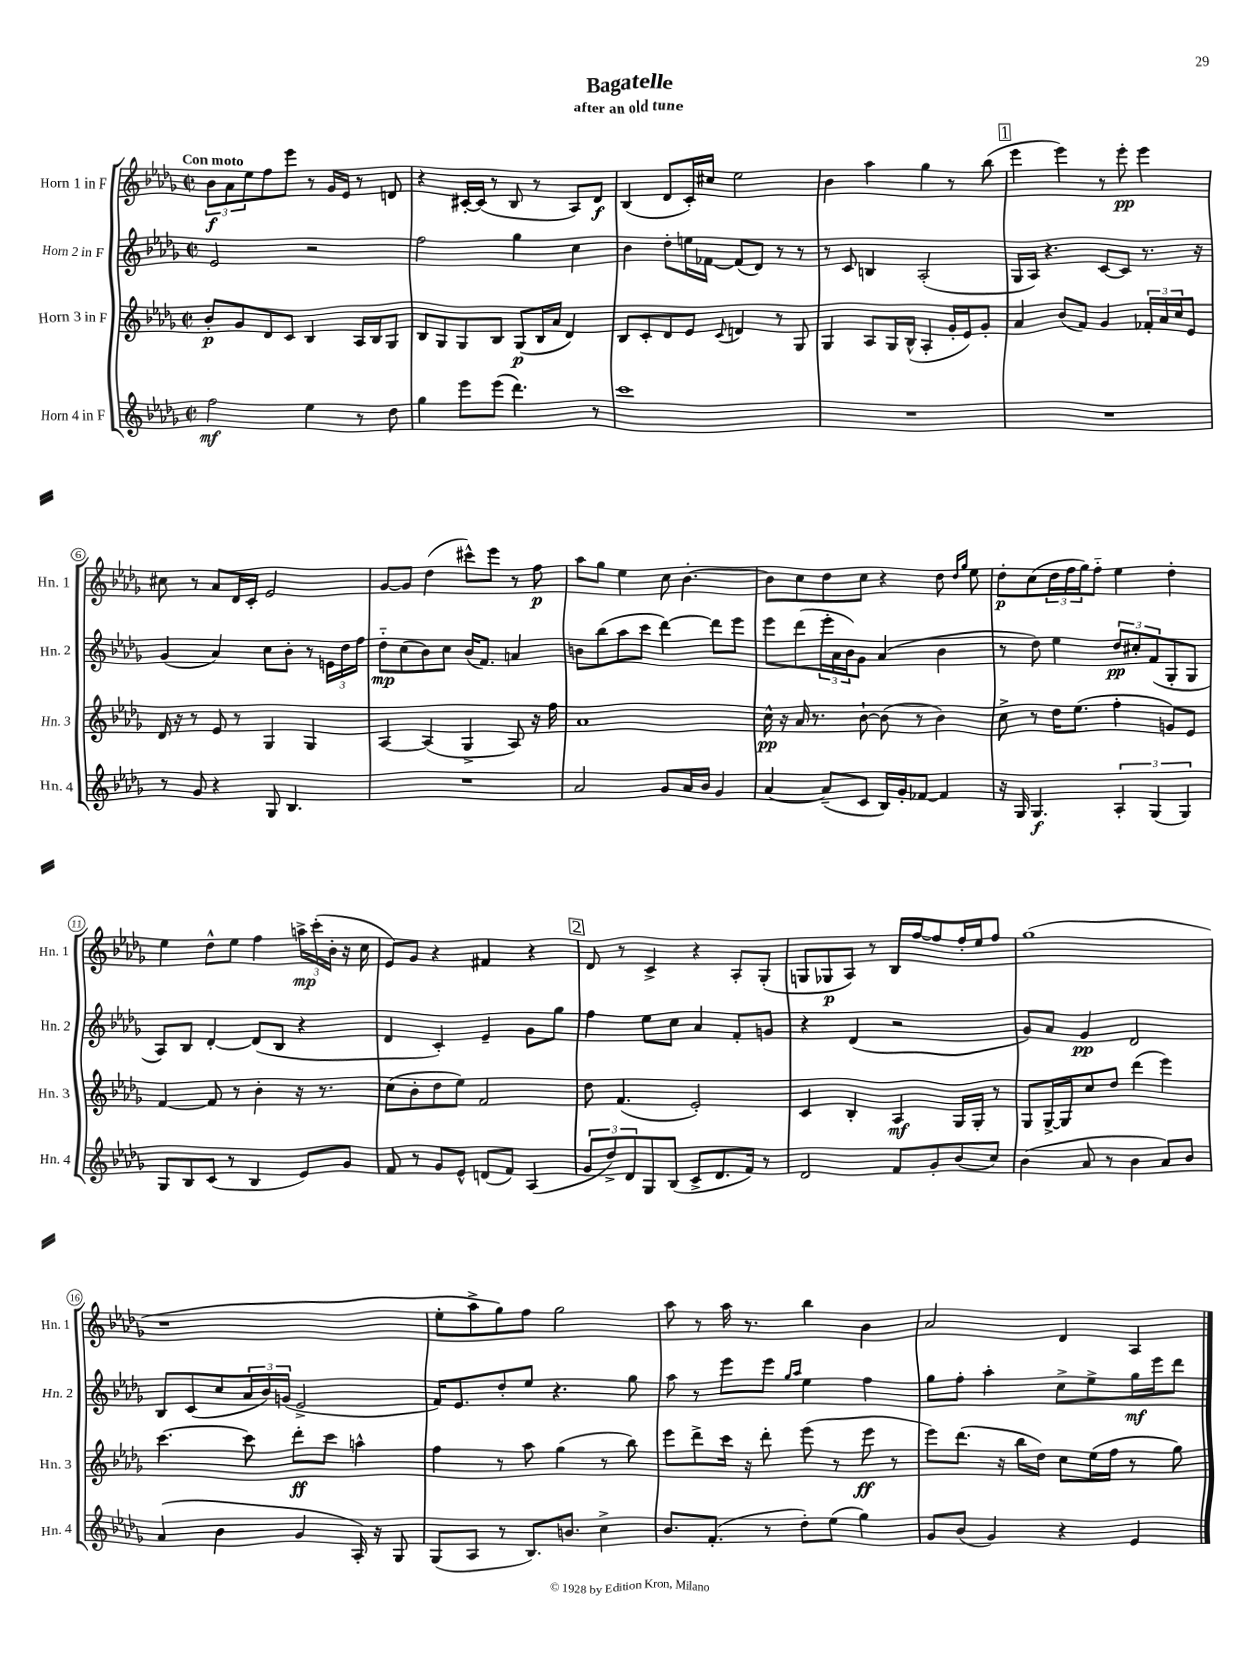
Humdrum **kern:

**kern	**dynam	**kern	**dynam	**kern	**dynam	**kern	**dynam
*part4	*part4	*part3	*part3	*part2	*part2	*part1	*part1
*staff4	*staff4	*staff3	*staff3	*staff2	*staff2	*staff1	*staff1
*I"Horn 4 in F	*	*I"Horn 3 in F	*	*I"Horn 2 in F	*	*I"Horn 1 in F	*
*I'Hn. 4	*	*I'Hn. 3	*	*I'Hn. 2	*	*I'Hn. 1	*
*clefG2	*	*clefG2	*	*clefG2	*	*clefG2	*
*k[b-e-a-d-g-]	*	*k[b-e-a-d-g-]	*	*k[b-e-a-d-g-]	*	*k[b-e-a-d-g-]	*
*M2/2	*	*M2/2	*	*M2/2	*	*M2/2	*
*met(c|)	*	*met(c|)	*	*met(c|)	*	*met(c|)	*
=1	=1	=1	=1	=1	=1	=1	=1
!	!	!	!	!	!	!LO:TX:a:B:t=Con moto	!
2ff\	mf	8b-'/L	p	2e-/	.	12b-\L	f
.	.	.	.	.	.	12a-\	.
.	.	8g-/	.	.	.	.	.
.	.	.	.	.	.	12ee-\	.
.	.	8d-/	.	.	.	8ff\	.
.	.	8c/J	.	.	.	8eee-\J	.
4ee-\	.	4B-/	.	2r	.	8r	.
.	.	.	.	.	.	16g-/LL	.
.	.	.	.	.	.	16e-/JJ	.
8r	.	16A-/LL	.	.	.	8r	.
.	.	16B-/J	.	.	.	.	.
8dd-\	.	8G-/J	.	.	.	8dn/	.
=2	=2	=2	=2	=2	=2	=2	=2
4gg-\	.	8B-/L	.	2ff\	.	4r	.
.	.	8G-/	.	.	.	.	.
8eee-\L	.	8G-/	.	.	.	[16c#X'/LL	.
.	.	.	.	.	.	(16c#/JJ]	.
(8eee-\J	.	8B-/J	.	.	.	8r	.
4.ddd-\)	.	(8G-/L	p	4gg-\	.	8B-/	.
.	.	16B-/L	.	.	.	8r	.
.	.	16a-/JJ	.	.	.	.	.
.	.	4d-/)	.	4cc\	.	8A-/L)	.
8r	.	.	.	.	.	8d-/J	f
=3	=3	=3	=3	=3	=3	=3	=3
1ccc	.	8B-/L	.	4b-\	.	(4B-/	.
.	.	8c'/	.	.	.	.	.
.	.	8d-/	.	8dd-'\L	.	8d-/L	.
.	.	8e-/J	.	16een\L	.	16c'/L)	.
.	.	.	.	[16f-X\JJ	.	16cc#X/JJ	.
.	.	8qqc/	.	.	.	.	.
.	.	4dn/	.	(8f-/L]	.	2ee-\	.
.	.	.	.	8d-/J)	.	.	.
.	.	8r	.	8r	.	.	.
.	.	8G-/	.	8r	.	.	.
=4	=4	=4	=4	=4	=4	=4	=4
1r	.	4G-/	.	8r	.	4b-\	.
.	.	.	.	8c/	.	.	.
.	.	8A-/L	.	4Bn/	.	4aa-\	.
.	.	16G-/L	.	.	.	.	.
.	.	(16B-^^/JJ	.	.	.	.	.
.	.	4A-'/	.	(2A-'/	.	4gg-\	.
.	.	16g-'/LL	.	.	.	8r	.
.	.	16e-/J)	.	.	.	.	.
.	.	8g-'/J	.	.	.	(8bb-\	.
!!LO:REH:place=s1:t=1
=5	=5	=5	=5	=5	=5	=5	=5
1r	.	4a-/	.	16G-/LL	.	4eee-\	.
.	.	.	.	16A-/JJ)	.	.	.
.	.	.	.	4.r	.	.	.
.	.	(8b-/L	.	.	.	4eee-\)	.
.	.	8f/J)	.	.	.	.	.
.	.	4g-/	.	[8c/L	.	8r	.
.	.	.	.	8c/J]	.	8eee-'\	pp
.	.	24f-X'/LL	.	8.r	.	4eee-\	.
.	.	24a-/	.	.	.	.	.
.	.	24cc/J	.	.	.	.	.
.	.	8e-/J	.	.	.	.	.
.	.	.	.	16r	.	.	.
!!LO:LB:g=z
=6	=6	=6	=6	=6	=6	=6	=6
8r	.	16d-/	.	(4g-/	.	8cc#X\	.
.	.	16r	.	.	.	.	.
8g-/	.	8r	.	.	.	8r	.
4r	.	8e-/	.	4a-/)	.	8a-/L	.
.	.	8r	.	.	.	16d-/L	.
.	.	.	.	.	.	16c'/JJ	.
8G-/	.	4G-/	.	8cc\L	.	2e-/	.
4.B-/	.	.	.	8b-'\J	.	.	.
.	.	4G-/	.	8r	.	.	.
.	.	.	.	24en\LL	.	.	.
.	.	.	.	24dd-\	.	.	.
.	.	.	.	24ff\JJ	.	.	.
=7	=7	=7	=7	=7	=7	=7	=7
1r	.	[4A-/	.	8dd-\L	mp	[8g-/L	.
.	.	.	.	(8cc\	.	8g-/J]	.
.	.	(4A-/]	.	8b-\)	.	(4dd-\	.
.	.	.	.	8cc\J	.	.	.
.	.	4G-^/	.	(16b-/KL	.	8ccc#X^^\L)	.
.	.	.	.	8.f/J)	.	.	.
.	.	.	.	.	.	8eee-\J	.
.	.	8A-/)	.	4an/	.	8r	.
.	.	16r	.	.	.	8ff\	p
.	.	16ff\	.	.	.	.	.
=8	=8	=8	=8	=8	=8	=8	=8
2a-/	.	1a-	.	8bn\L	.	8aa-\L	.
.	.	.	.	(8bb-\	.	8gg-\J	.
.	.	.	.	8aa-\	.	4ee-\	.
.	.	.	.	8ccc\J	.	.	.
8g-/L	.	.	.	[4ddd-\)	.	8cc\	.
16a-/L	.	.	.	.	.	[4.b-'\	.
16b-/JJ	.	.	.	.	.	.	.
4g-/	.	.	.	8ddd-\L]	.	.	.
.	.	.	.	8eee-\J	.	.	.
=9	=9	=9	=9	=9	=9	=9	=9
[4a-/	.	16cc^^\	pp	8eee-\L	.	8b-\L]	.
.	.	16r	.	.	.	.	.
.	.	16a-/	.	(8ddd-\	.	8cc\	.
.	.	8.r	.	.	.	.	.
(8a-~/L]	.	.	.	24eee-'\L	.	8dd-\	.
.	.	.	.	24a-\	.	.	.
.	.	.	.	24b-\J)	.	.	.
8c/J	.	[8b-`\	.	8g-\J	.	8cc\J	.
16B-/LL)	.	(8b-\]	.	(4a-/	.	4r	.
16g-'/J	.	.	.	.	.	.	.
[8f-X/J	.	8r	.	.	.	.	.
4f-/]	.	4b-\)	.	4b-\	.	8dd-\	.
.	.	.	.	.	.	16qqdd-/LL	.
.	.	.	.	.	.	16qqgg-/JJ	.
.	.	.	.	.	.	8ee-\	.
=10	=10	=10	=10	=10	=10	=10	=10
16r	.	8cc^\	.	8r	.	8dd-'\L	p
16G-/	.	.	.	.	.	.	.
4.G-/	f	8r	.	8dd-\)	.	(8cc\	.
.	.	16dd-\KL	.	4ee-\	.	24dd-\L	.
.	.	.	.	.	.	24ff\	.
.	.	(8.ee-\J	.	.	.	.	.
.	.	.	.	.	.	24gg-\J)	.
.	.	.	.	.	.	8ff\J	.
6A-'/	.	4ff'\	.	12dd-/L	pp	4ee-\	.
.	.	.	.	12cc#X'/	.	.	.
(6G-/	.	.	.	(12f/	.	.	.
.	.	8gn/L)	.	8G-'/	.	4dd-'\	.
6G-/)	.	.	.	.	.	.	.
.	.	8e-/J	.	8G-/J	.	.	.
!!LO:LB:g=z
=11	=11	=11	=11	=11	=11	=11	=11
8G-/L	.	[4f/	.	8A-/L)	.	4ee-\	.
8B-/	.	.	.	8B-/J	.	.	.
(8c/J	.	8f/]	.	[4d-'/	.	8dd-^^\L	.
8r	.	8r	.	.	.	8ee-\J	.
4B-/	.	4b-'\	.	(8d-/L]	.	4ff\	.
.	.	.	.	8B-/J	.	.	.
8e-/L)	.	16r	.	4r	.	24aan^\LL	mp
.	.	.	.	.	.	(24ccc'\	.
.	.	8.r	.	.	.	.	.
.	.	.	.	.	.	24b-'\JJ	.
8g-/J	.	.	.	.	.	16r	.
.	.	.	.	.	.	16cc\	.
=12	=12	=12	=12	=12	=12	=12	=12
8f/	.	(8cc\L	.	4d-/	.	8e-/L)	.
8r	.	8b-'\	.	.	.	8g-/J	.
8g-/L	.	8dd-\	.	4c'/)	.	4r	.
8e-^^/J	.	8ee-\J)	.	.	.	.	.
(8dn/L	.	2f/	.	4e-~/	.	4f#X/	.
8f/J)	.	.	.	.	.	.	.
(4A-/	.	.	.	8g-\L	.	4r	.
.	.	.	.	8gg-\J	.	.	.
!!LO:REH:place=s1:t=2
=13	=13	=13	=13	=13	=13	=13	=13
12g-/L	.	8dd-\	.	4ff\	.	8d-/	.
12dd-^/)	.	.	.	.	.	.	.
.	.	(4.f/	.	.	.	8r	.
12d-/	.	.	.	.	.	.	.
8G-/	.	.	.	8ee-\L	.	4c^/	.
(8B-/J	.	.	.	8cc\J	.	.	.
8c^/L	.	2e-'/)	.	4a-/	.	4r	.
8.d-/	.	.	.	.	.	.	.
.	.	.	.	8f'/L	.	8A-'/L	.
16f/Jk)	.	.	.	.	.	.	.
8r	.	.	.	8gn/J	.	(8G-'/J	.
=14	=14	=14	=14	=14	=14	=14	=14
2d-/	.	4c/	.	4r	.	8Gn/L	.
.	.	.	.	.	.	8G-X/	p
.	.	4B-'/	.	(4d-/	.	8A-/J)	.
.	.	.	.	.	.	8r	.
8f/L	.	4A-/	mf	2r	.	16B-/LL	.
.	.	.	.	.	.	[16ff/J	.
8g-'/	.	.	.	.	.	8ff/]	.
(8b-/	.	16G-/LL	.	.	.	16ff'/L	.
.	.	16G-'/JJ	.	.	.	16ee-/J	.
8cc/J)	.	8r	.	.	.	8ff/J	.
=15	=15	=15	=15	=15	=15	=15	=15
(4b-\	.	8G-/L	.	8g-/L)	.	(1gg-	.
.	.	[16G-^/L	.	8a-/J	.	.	.
.	.	16G-/J]	.	.	.	.	.
8a-/	.	8cc/	.	4g-/	pp	.	.
8r	.	8dd-/J	.	.	.	.	.
4b-\	.	(4ddd-\	.	2d-/	.	.	.
8a-/L)	.	4eee-\)	.	.	.	.	.
8b-/J	.	.	.	.	.	.	.
!!LO:LB:g=z
=16	=16	=16	=16	=16	=16	=16	=16
(4a-/	.	[4.ccc\	.	8B-/L	.	1r	.
.	.	.	.	(8c/	.	.	.
4b-\	.	.	.	8cc/	.	.	.
.	.	8ccc\]	.	24a-/L	.	.	.
.	.	.	.	24b-/)	.	.	.
.	.	.	.	(24gn/JJ	.	.	.
4g-/	.	8ddd-'\L	ff	2e-^/	.	.	.
.	.	8ccc\J	.	.	.	.	.
16A-'/)	.	4aan^^\	.	.	.	.	.
16r	.	.	.	.	.	.	.
8G-/	.	.	.	.	.	.	.
=17	=17	=17	=17	=17	=17	=17	=17
(8G-/L	.	4ff\	.	16f/KL)	.	8ee-'\L	.
.	.	.	.	8.e-/	.	.	.
8A-/J	.	.	.	.	.	8aa-^\	.
8r	.	8r	.	8dd-'/	.	8gg-\)	.
8.B-/L)	.	8aa-\	.	8ee-/J	.	8ff\J	.
.	.	(4gg-\	.	4.r	.	2gg-\	.
8.bn/J	.	.	.	.	.	.	.
4cc^\	.	8r	.	.	.	.	.
.	.	8bb-\)	.	8gg-\	.	.	.
=18	=18	=18	=18	=18	=18	=18	=18
8.b-/L	.	8eee-\L	.	8aa-\	.	8aa-\	.
.	.	8ddd-^\	.	8r	.	8r	.
(8.f'/J	.	.	.	.	.	.	.
.	.	16ccc\Jk	.	8eee-\L	.	16aa-\	.
.	.	16r	.	.	.	8.r	.
8r	.	8ddd-'\	.	8eee-\J	.	.	.
.	.	.	.	16qqgg-/LL	.	.	.
.	.	.	.	16qqaa-/JJ	.	.	.
8dd-'\L)	.	(8eee-\	.	4ee-\	.	4bb-\	.
(8ee-\J	.	8r	.	.	.	.	.
4gg-\)	.	8eee-\	ff	4ff\	.	4b-\	.
.	.	8r	.	.	.	.	.
=19	=19	=19	=19	=19	=19	=19	=19
8g-/L	.	8eee-\L)	.	8gg-\L	.	2a-/	.
(8b-/J	.	(8.ddd-\J	.	8ff'\J	.	.	.
4g-/)	.	.	.	4aa-'\	.	.	.
.	.	16r	.	.	.	.	.
.	.	16bb-\LL	.	.	.	.	.
.	.	16dd-\JJ)	.	.	.	.	.
4r	.	8cc\L	.	8cc^\L	.	4d-/	.
.	.	(16ee-\L	.	8ee-^\	.	.	.
.	.	16ff\JJ	.	.	.	.	.
4e-/	.	8r	.	16gg-\L	mf	4A-/	.
.	.	.	.	16eee-\J	.	.	.
.	.	8gg-\)	.	8ddd-\J	.	.	.
==	==	==	==	==	==	==	==
*-	*-	*-	*-	*-	*-	*-	*-
